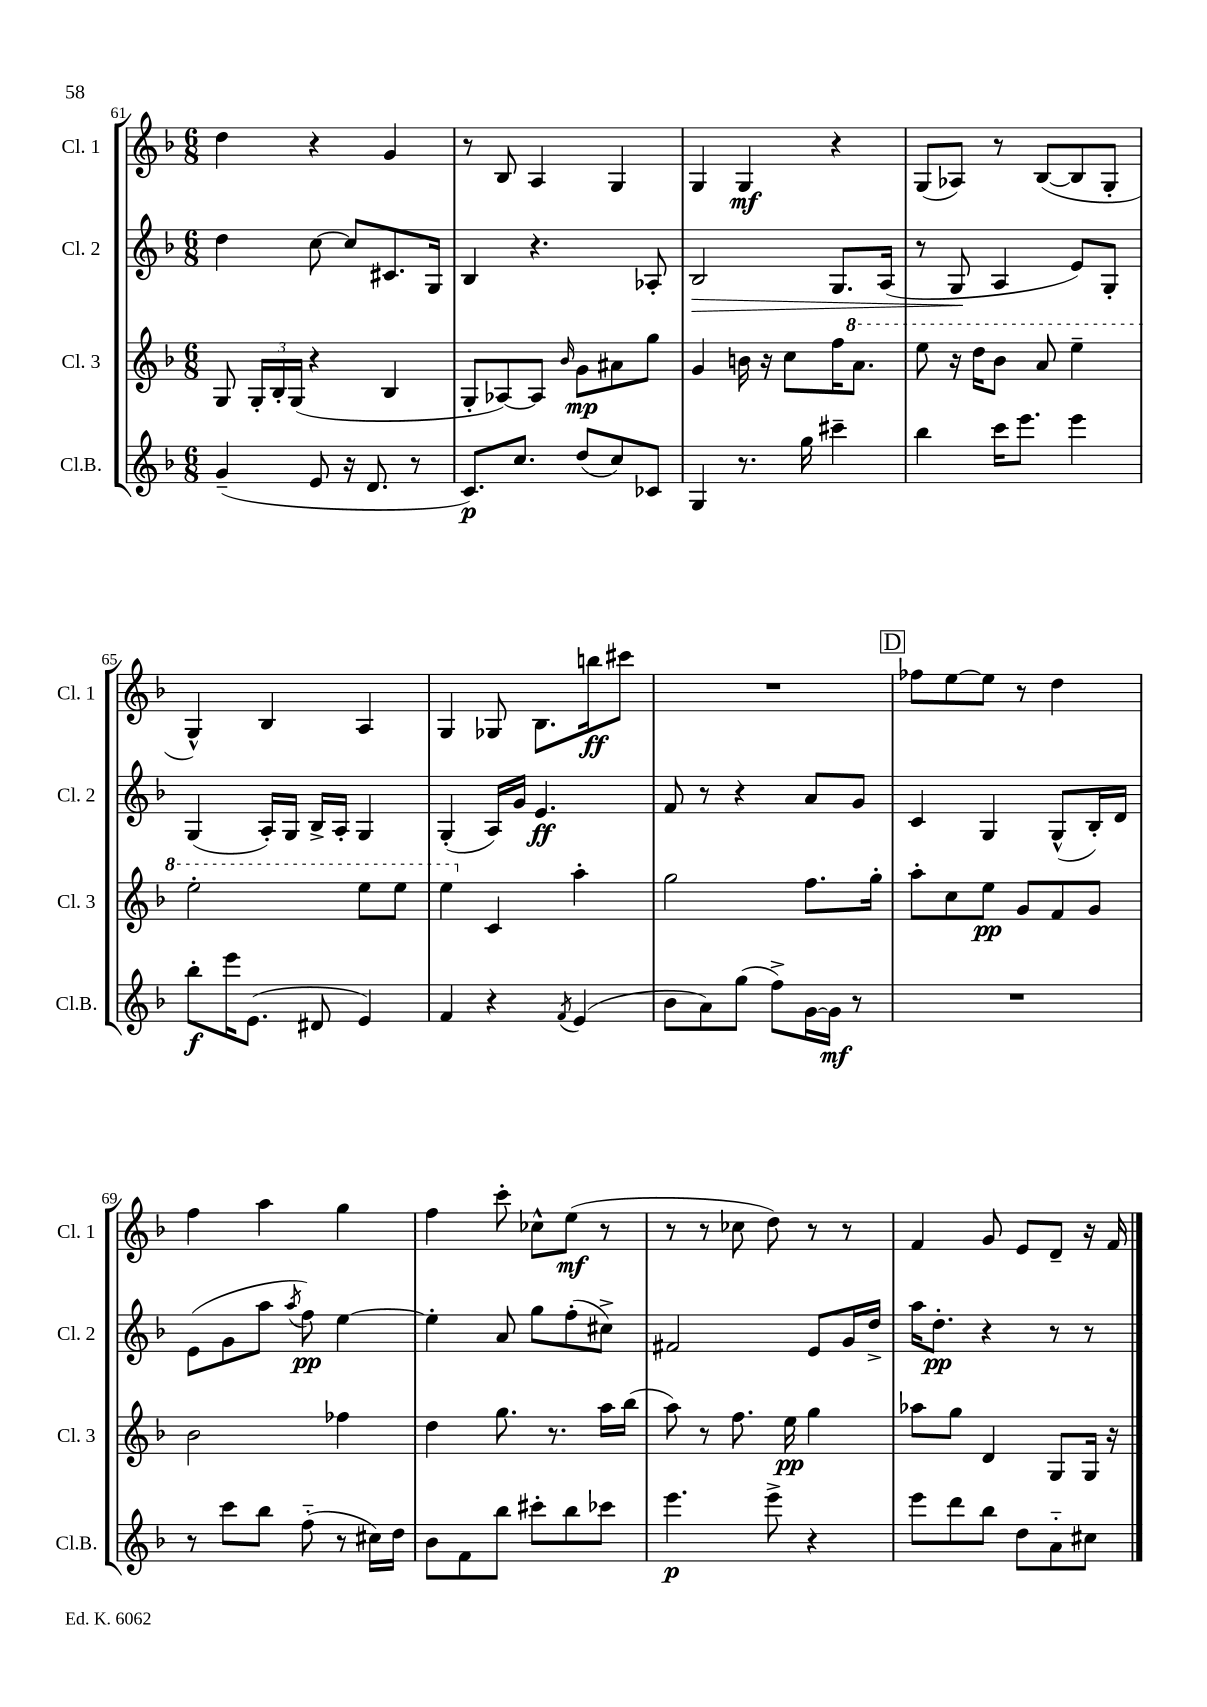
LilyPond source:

<<
\new StaffGroup <<
\new Staff = "s0" \with { instrumentName = "Cl. 1" shortInstrumentName = "Cl. 1" } {
    \clef treble \key f \major \numericTimeSignature \time 6/8
    \autoBeamOff d''4 r4 g'4 |
    r8 bes8 a4 g4 |
    g4 g4\mf r4 |
    g8[( aes8]) r8 bes8[~( bes8 g8]-. |
    g4-^) bes4 a4 |
    g4 ges8 bes8.[ b''16\ff cis'''8] |
    R2. |
    \mark \markup { \box "D" } fes''8[ e''8~ e''8] r8 d''4 |
    f''4 a''4 g''4 |
    f''4 c'''8-. ces''8[-^ e''8]\mf( r8 |
    r8 r8 ces''8 d''8) r8 r8 |
    f'4 g'8 e'8[ d'8]-- r16 f'16 \bar "|." |
}
\new Staff = "s1" \with { instrumentName = "Cl. 2" shortInstrumentName = "Cl. 2" } {
    \clef treble \key f \major \numericTimeSignature \time 6/8
    \autoBeamOff d''4 c''8~ c''8[ cis'8. g16] |
    bes4 r4. aes8-. |
    bes2\> g8.[ a16]( |
    r8 g8\! a4 e'8[) g8]-. |
    g4( a16[-.) g16] bes16[-> a16]-. g4 |
    g4-.( a16[) g'16] e'4.\ff |
    f'8 r8 r4 a'8[ g'8] |
    \mark \markup { \box "D" } c'4 g4 g8[-^( bes16-.) d'16] |
    e'8[( g'8 a''8] \acciaccatura { a''8 } f''8\pp) e''4~ |
    e''4-. a'8 g''8[ f''8-.( cis''8]->) |
    fis'2 e'8[ g'16 d''16]-> |
    a''16[ d''8.]-.\pp r4 r8 r8 \bar "|." |
}
\new Staff = "s2" \with { instrumentName = "Cl. 3" shortInstrumentName = "Cl. 3" } {
    \clef treble \key f \major \numericTimeSignature \time 6/8
    \autoBeamOff g8 \tuplet 3/2 { g16[-. bes16-. g16]( } r4 bes4 |
    g8[-. aes8~) aes8] \grace { bes'16 } g'8[\mp ais'8 g''8] |
    g'4 b'16 r16 c''8[ f''16 \ottava #1 a''8.] |
    e'''8 r16 d'''16[ bes''8] a''8 e'''4-- |
    e'''2-. e'''8[ e'''8] |
    e'''4 \ottava #0 c'4 a''4-. |
    g''2 f''8.[ g''16]-. |
    \mark \markup { \box "D" } a''8[-. c''8 e''8]\pp g'8[ f'8 g'8] |
    bes'2 fes''4 |
    d''4 g''8. r8. a''16[ bes''16]( |
    a''8) r8 f''8. e''16\pp g''4 |
    aes''8[ g''8] d'4 g8[ g16] r16 \bar "|." |
}
\new Staff = "s3" \with { instrumentName = "Cl.B." shortInstrumentName = "Cl.B." } {
    \clef treble \key f \major \numericTimeSignature \time 6/8
    \autoBeamOff g'4--( e'8 r16 d'8. r8 |
    c'8.[\p) c''8.] d''8[( c''8) ces'8] |
    g4 r8. g''16 cis'''4-- |
    bes''4 c'''16[ e'''8.] e'''4 |
    bes''8[-.\f e'''16 e'8.]( dis'8 e'4) |
    f'4 r4 \acciaccatura { f'8 } e'4( |
    bes'8[ a'8) g''8]( f''8[->) g'16~ g'16]\mf r8 |
    \mark \markup { \box "D" } R2. |
    r8 c'''8[ bes''8] f''8-_( r8 cis''16[) d''16] |
    bes'8[ f'8 bes''8] cis'''8[-. bes''8 ces'''8] |
    e'''4.\p e'''8-> r4 |
    e'''8[ d'''8 bes''8] d''8[ a'8-_ cis''8] \bar "|." |
}
>>
>>
\layout { \context { \Score currentBarNumber = #61 } }
